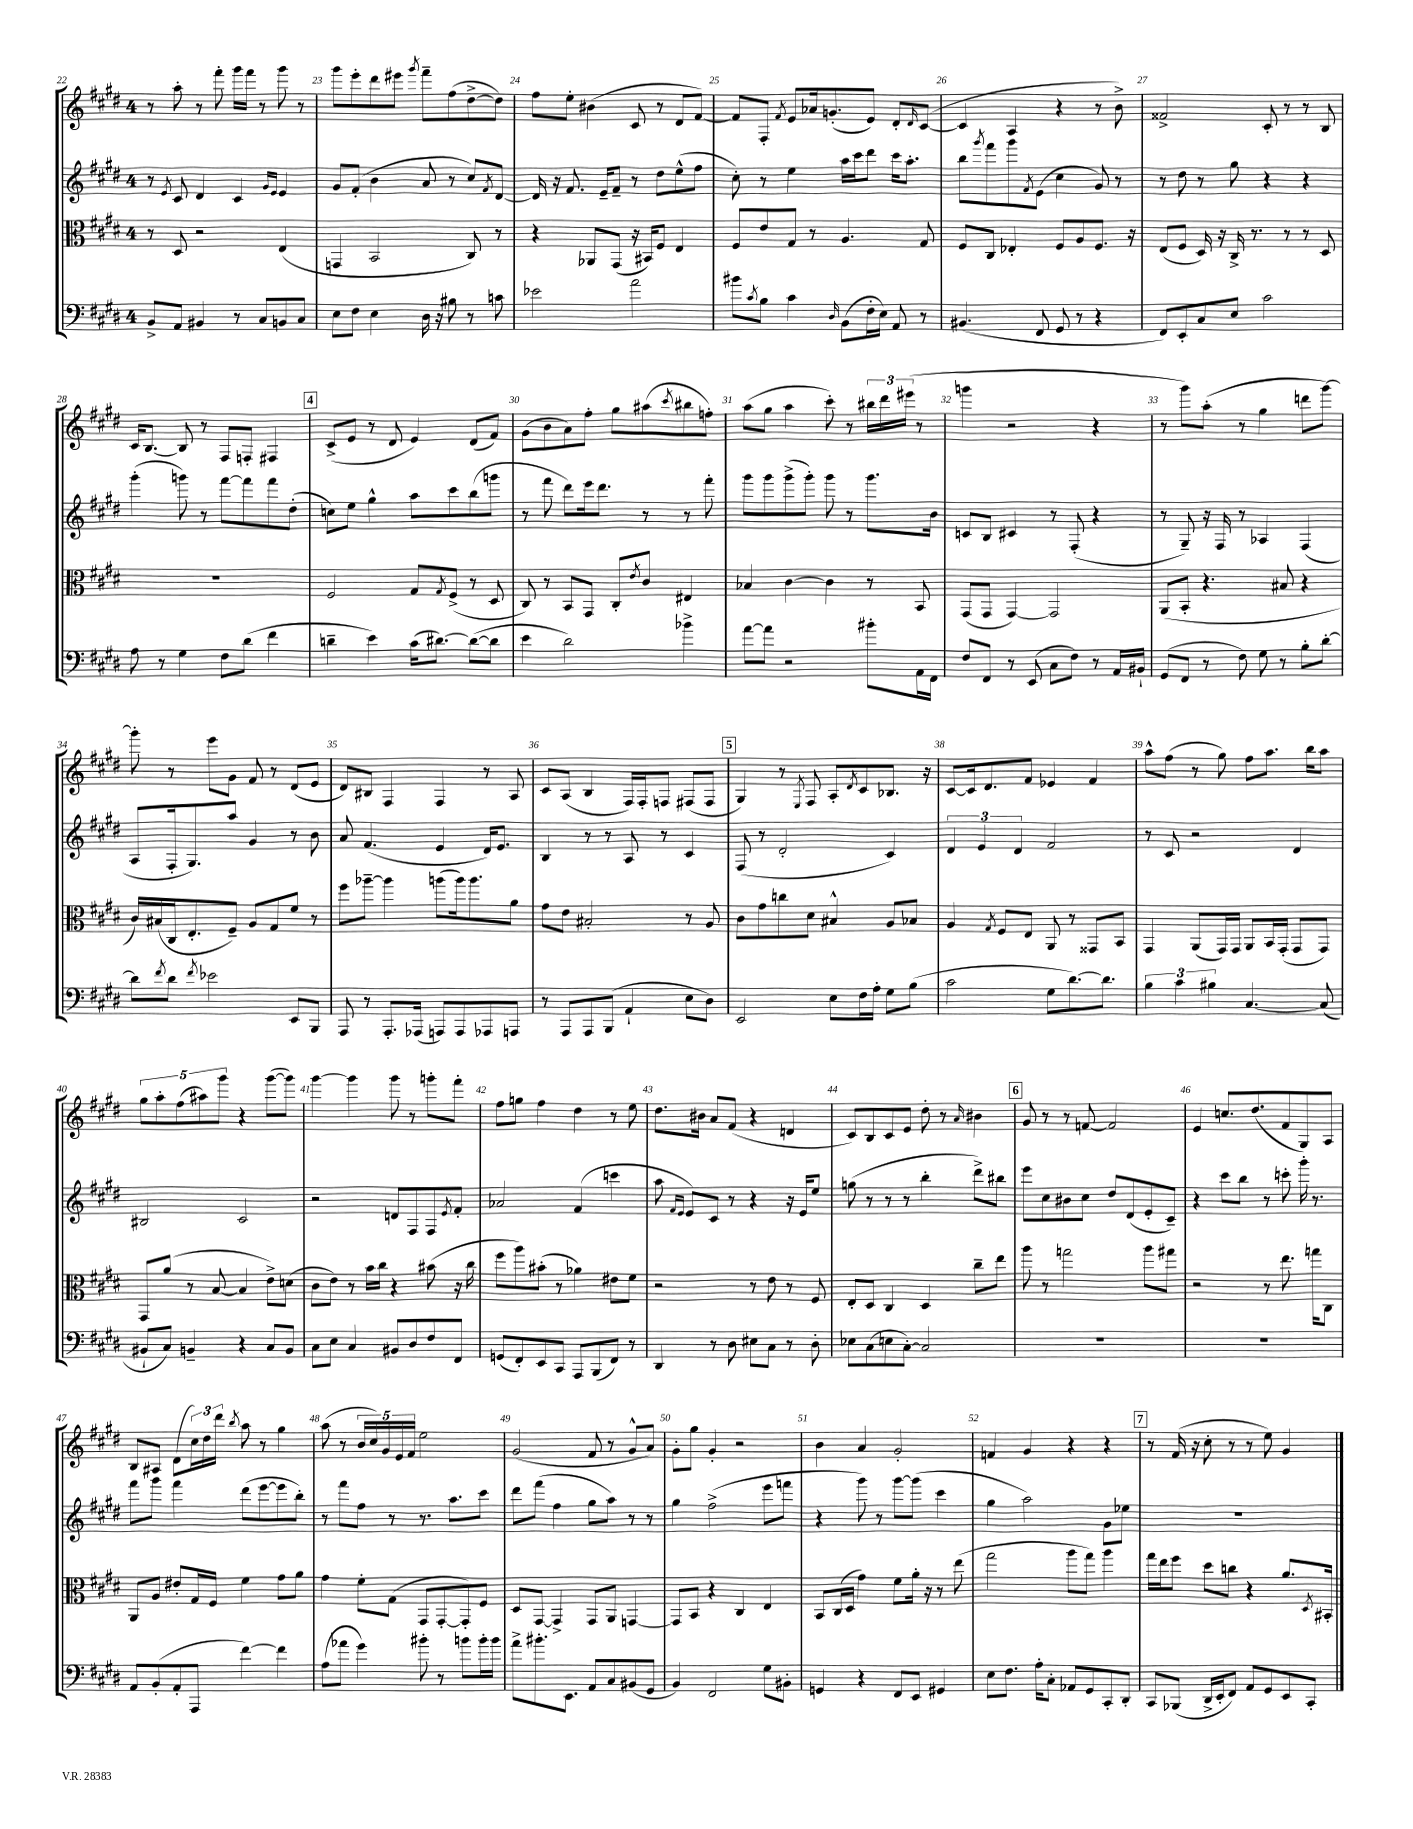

**kern	**kern	**kern	**kern
*staff4	*staff3	*staff2	*staff1
*clefF4	*clefC3	*clefG2	*clefG2
*k[f#c#g#d#]	*k[f#c#g#d#]	*k[f#c#g#d#]	*k[f#c#g#d#]
*M4/4	*M4/4	*M4/4	*M4/4
8BB^	8r	8r	8r
.	.	8qe	.
8AA	8D#	8c#	8aa'
4BB#	2r	4d#	8r
.	.	.	8fff#'
8r	.	4c#	16ggg#
.	.	.	16fff#
8C#	.	.	8r
.	.	16qqg#	.
.	.	16qqe	.
8BB	(4E	4e	8ggg#
8C#	.	.	8r
=	=	=	=
8E	4GG	8g#	8ggg#
8F#	.	(8f#'	8eee'
4E	2BB	4b	8ddd#
.	.	.	8eee#
.	.	.	8qggg#
16D#	.	8a	8fff#~
16r	.	.	.
8B#	.	8r	(8ff#
8r	8C#)	8cc#)	[8dd#^
.	.	8qf#	.
8c	8r	[8d#	8dd#])
=	=	=	=
2e-	4r	16d#]	8ff#
.	.	16r	.
.	.	8.f#	8ee'
.	8AA-	.	(4b#
.	.	16e~	.
.	(8GG#	8f#~	.
2a	16r	8r	8c#
.	16BB#)	.	.
.	8F#	8dd#	8r
.	4E	(8ee^^	8d#
.	.	8ff#	[8f#)
=	=	=	=
8b#	8F#	8cc#')	8f#]
8qc#	.	.	.
8B	8e	8r	8F#'
.	.	.	8qf#
4c#	8G#	4ee	8e
.	8r	.	16a-
.	.	.	(8.g'
16qqD#	.	.	.
(8BB	4.A	16aa	.
.	.	16ccc#	.
16F#'	.	8ddd#	8e)
16E)	.	.	.
8AA	.	16ccc#	8d#'
.	.	8.aa'	.
.	.	.	16qqd#
8r	8G#	.	([8c#
=	=	=	=
(4.BB#	8F#	8bb	4c#]
.	.	8qggg#	.
.	8C#	8fff#	.
.	4E-'	8ggg#	4A
.	.	8qf#	.
8FF#	.	(8e	.
8GG#	8F#	4cc#	4r
8r	8A	.	.
4r	8.F#	8g#)	8r
.	.	8r	8b^)
.	16r	.	.
=	=	=	=
8FF#)	(8E	8r	2f##^
8EE'	8F#	8dd#	.
8C#	16D#)	8r	.
.	16r	.	.
8E	16C#^	8gg#	.
.	8.r	.	.
2c#	.	4r	8c#'
.	8r	.	8r
.	8r	4r	8r
.	8D#	.	8B
=	=	=	=
8A	1r	(4ggg#'	16c#
.	.	.	[8.B
8r	.	.	.
4G#	.	8ggg)	8B]
.	.	8r	8r
8F#	.	[8fff#	8F#
(8d#	.	8fff#]	8F'
4f#	.	8fff#	4F#
.	.	(8dd#'	.
=	=	=	=
4d~	2F#	8cc)	(8c#^
.	.	8ee	8e
4e)	.	4gg#^^	8r
.	.	.	8d#
(16c#	8G#	8aa	4e)
[8.d#)	.	.	.
.	8qG#	.	.
.	(8F#^	8ccc#	.
(8d#_	8r	(8bb	(8d#
8d#]	8D#	8ggg	8f#)
=	=	=	=
4e	8C#)	8r	(8g#
.	8r	8fff#	8b
2d#)	8BB	8ddd#)	8a)
.	8GG#	16eee	8ff#'
.	.	8.ddd#	.
.	8C#'	.	8gg#
.	8qe	.	.
.	8c#	8r	(8aa#
.	.	.	8qccc#
4b-^	4E#	8r	8bb#
.	.	8fff#'	8ff')
=	=	=	=
[8a	4B-	8ggg#	(8aa
8a]	.	8ggg#	8gg#
2r	[4c#	(8ggg#^	4aa
.	.	8ggg#')	.
.	4c#]	8ggg#	8ccc#')
.	.	8r	8r
8b#'	8r	8.ggg#	24bb#
.	.	.	24ddd#
.	.	.	(24eee#
16AA	8BB	.	8r
16FF#	.	16b	.
=	=	=	=
8F#	(8GG#	8c	4ggg
8FF#	8GG#	8B	.
8r	[4GG#)	4c#	2r
(8EE	.	.	.
8C#	2GG#]	8r	.
8F#)	.	(8F#'	.
8r	.	4r	4r
16AA	.	.	.
16BB#`	.	.	.
=	=	=	=
(8GG#	(8AA	8r	8r
8FF#	8BB'	8G#~)	8ggg#)
8r	4.r	16r	(8aa'
.	.	16F#	.
8F#)	.	8r	8r
8G#	.	4A-	4gg#
8r	8B#	.	.
8B'	4r	(4F#	8ddd
[8d#'	.	.	[8ggg#)
=	=	=	=
8d#]	16c#)	8A	8ggg#']
.	(16B#	.	.
8qf#	.	.	.
8d#	16C#	16F#'	8r
.	8.E'	8.G#)	.
8qf#	.	.	.
2e-	.	.	8eee
.	8F#~)	8aa	8g#
.	8A	4g#	8f#
.	8G#	.	8r
8EE	8f#	8r	(8d#
8BBB	8r	8b	8e
=	=	=	=
8AAA	8ff#	8a	8d#)
8r	[8aa-~	(4.f#	8B#
8.AAA'	4aa-]	.	4F#
(16AAA-	.	.	.
8AAA)	(8aa	4e	4F#
8AAA	16aa)	.	.
.	8.aa	.	.
8AAA-	.	16d#)	8r
.	.	8.e	.
8AAA	8a	.	8A
=	=	=	=
8r	8g#	4B	8c#
8AAA	8e	.	(8A
8AAA	2B#'	8r	4B
(8BBB	.	8r	.
4AA`	.	8A	16F#)
.	.	.	16F#'
.	.	8r	8F
8E	8r	4c#	(8F#
8D#)	8A	.	8F#
=	=	=	=
2EE	8c#	(8F#	4G#)
.	8g#	8r	.
.	8cc	2d#'	8r
.	.	.	8qE
.	8d#	.	8F#
8E	4B#^^	.	8A'
.	.	.	8qd#
16F#	.	.	8c#
16A'	.	.	.
8G#	8A	4c#)	8.B-
(8B	8B-	.	.
.	.	.	16r
=	=	=	=
2c#	4A	6d#	[8c#
.	.	.	16c#]
.	.	6e	.
.	.	.	8.d#
.	8qG#	.	.
.	8F#	.	.
.	.	6d#	.
.	8E	.	8f#
8G#	8AA	2f#	4e-
[8.d#)	8r	.	.
.	8GG##	.	4f#
8.d#]	.	.	.
.	8BB	.	.
=	=	=	=
6B	4GG#	8r	8aa^^
.	.	8c#	(8ff#
6c#	.	.	.
.	(8AA	2r	8r
6B#	.	.	.
.	16GG#)	.	8gg#)
.	16GG#	.	.
[4.C#	8AA	.	8ff#
.	16BB	.	8.aa
.	(16GG#'	.	.
.	8GG#	4d#	.
.	.	.	16bb
(8C#]	8GG#)	.	8aa
=	=	=	=
8BB#`	8GG#	2B#	10gg#
.	.	.	10aa'
8C#)	(8a	.	.
.	.	.	(10ff#
4BB~	8r	.	.
.	.	.	10aa#)
.	[8B	.	.
.	.	.	10ggg#
4r	4B]	2c#	4r
8C#	8e^)	.	([8ggg#
8BB	(8d	.	8ggg#])
=	=	=	=
8C#	8c#	2r	[4ggg#
8E	8e)	.	.
4C#	8r	.	4ggg#]
.	16b	.	.
.	16cc#	.	.
8BB#	4r	8d	8ggg#
8D#	.	8F#	8r
8F#	(8b#	8F#	8ggg'
.	.	8qe	.
8FF#	16r	8f#'	8fff#'
.	16cc#	.	.
=	=	=	=
(8GG	8ff#	2a-	8ff#
8FF#')	8aa)	.	8gg
8EE	(8b#'	.	4ff#
8CC#	8r	.	.
8AAA	4a-)	(4f#	4dd#
(8BBB	.	.	.
8FF#)	8e#	4ccc	8r
8r	8f#	.	8ee
=	=	=	=
4DD#	2r	8aa	8.dd#
.	.	16qqf#	.
.	.	16qqe	.
.	.	8e)	.
.	.	.	16b#
8r	.	8c#	8a
8D#	.	8r	(8f#
8E#	8r	4r	4r
8C#	8e	.	.
8r	8r	16r	4d
.	.	16e	.
8D#'	8F#	8ee	.
=	=	=	=
8E-	8E'	(8gg	8c#)
(8C#	8D#	8r	8B
8E	4C#	8r	8c#
[8C#')	.	8r	8e
2C#]	4D#	4bb'	8dd#'
.	.	.	8r
.	.	.	16qqa
.	8cc#~	8ddd#^)	4b#
.	8ee	8bb#	.
=	=	=	=
1r	8aa	8eee	8g#
.	8r	8cc#	8r
.	2gg	8b#	8r
.	.	8cc#	[8f
.	.	8dd#	2f]
.	.	(8d#	.
.	8aa	8e'	.
.	8gg#	8c#~)	.
=	=	=	=
1r	2r	4r	4e
.	.	8ccc#	8.cc
.	.	8bb	.
.	.	.	(8.dd#
.	8r	8r	.
.	8.ee	8ccc'	8f#
.	.	16ggg#'	8G#)
.	16gg	8.r	.
.	8C#	.	8A
=	=	=	=
8AA	8AA	8fff#	8B
(8BB'	8A	8ggg#	8A#
8AA'	8e#'	4fff#	(8d#
8AAA	16G#	.	24cc#)
.	.	.	24dd#
.	16F#	.	.
.	.	.	24ddd#
.	.	.	8qbb
[4f#)	4f#	(8ddd#	8aa
.	.	[8eee	8r
4f#]	8g#	8eee]	4gg#
.	8a	8bb')	.
=	=	=	=
(8A	4g#	8r	(8aa
8a-	.	8fff#	8r
4g#)	8f#'	8ff#	20b
.	.	.	20cc#)
.	.	.	20g#
.	(8G#	8r	.
.	.	.	20e
.	.	.	20f#
8b#'	8GG#	8.r	2ee
8r	[8GG#'	.	.
.	.	8.aa	.
8b	8GG#'])	.	.
16b'	8F#	8ccc#	.
16b	.	.	.
=	=	=	=
8a^	8D#	8ddd#	(2g#
8.b#'	[8GG#	(8fff#	.
.	4GG#^]	4ff#	.
8.EE	.	.	.
8AA	8GG#	8gg#	8f#
8C#	8AA	8aa)	8r
(8BB#	[4GG	8r	8g#^^
8GG#	.	8r	8a)
=	=	=	=
4BB)	8GG]	4gg#	8g#'
.	8BB	.	8gg#
2FF#	4r	(2ff#^	4g#'
.	4C#	.	2r
8G#	4E	8eee	.
8BB#'	.	8fff	.
=	=	=	=
4GG	8BB	4r	4b
.	(16C#	.	.
.	16D#	.	.
4r	4g#)	8ggg#)	4a
.	.	8r	.
8FF#	8f#	[8ggg#	2g#'
8EE	16a'	(8ggg#]	.
.	16r	.	.
4GG#	8r	4ccc#	.
.	(8ee	.	.
=	=	=	=
8E	2gg#	4gg#	4f
8.F#	.	.	.
.	.	2aa)	4g#
16A'	.	.	.
8C#'	.	.	.
8AA-	8aa	.	4r
8GG#	8gg#)	.	.
8CC#'	4aa	8g#	4r
8DD#'	.	8ee-	.
=	=	=	=
8CC#	16gg#	1r	8r
.	16ee	.	.
(8BBB-	8ff#	.	(16f#
.	.	.	16r
16DD#^	8dd#	.	8cc#'
16EE'	.	.	.
8FF#)	8cc	.	8r
8AA	4r	.	8r
8GG#	.	.	8ee)
8EE	8.a	.	4g#
8CC#'	.	.	.
.	8qD#	.	.
.	16BB#'	.	.
==	==	==	==
*-	*-	*-	*-
